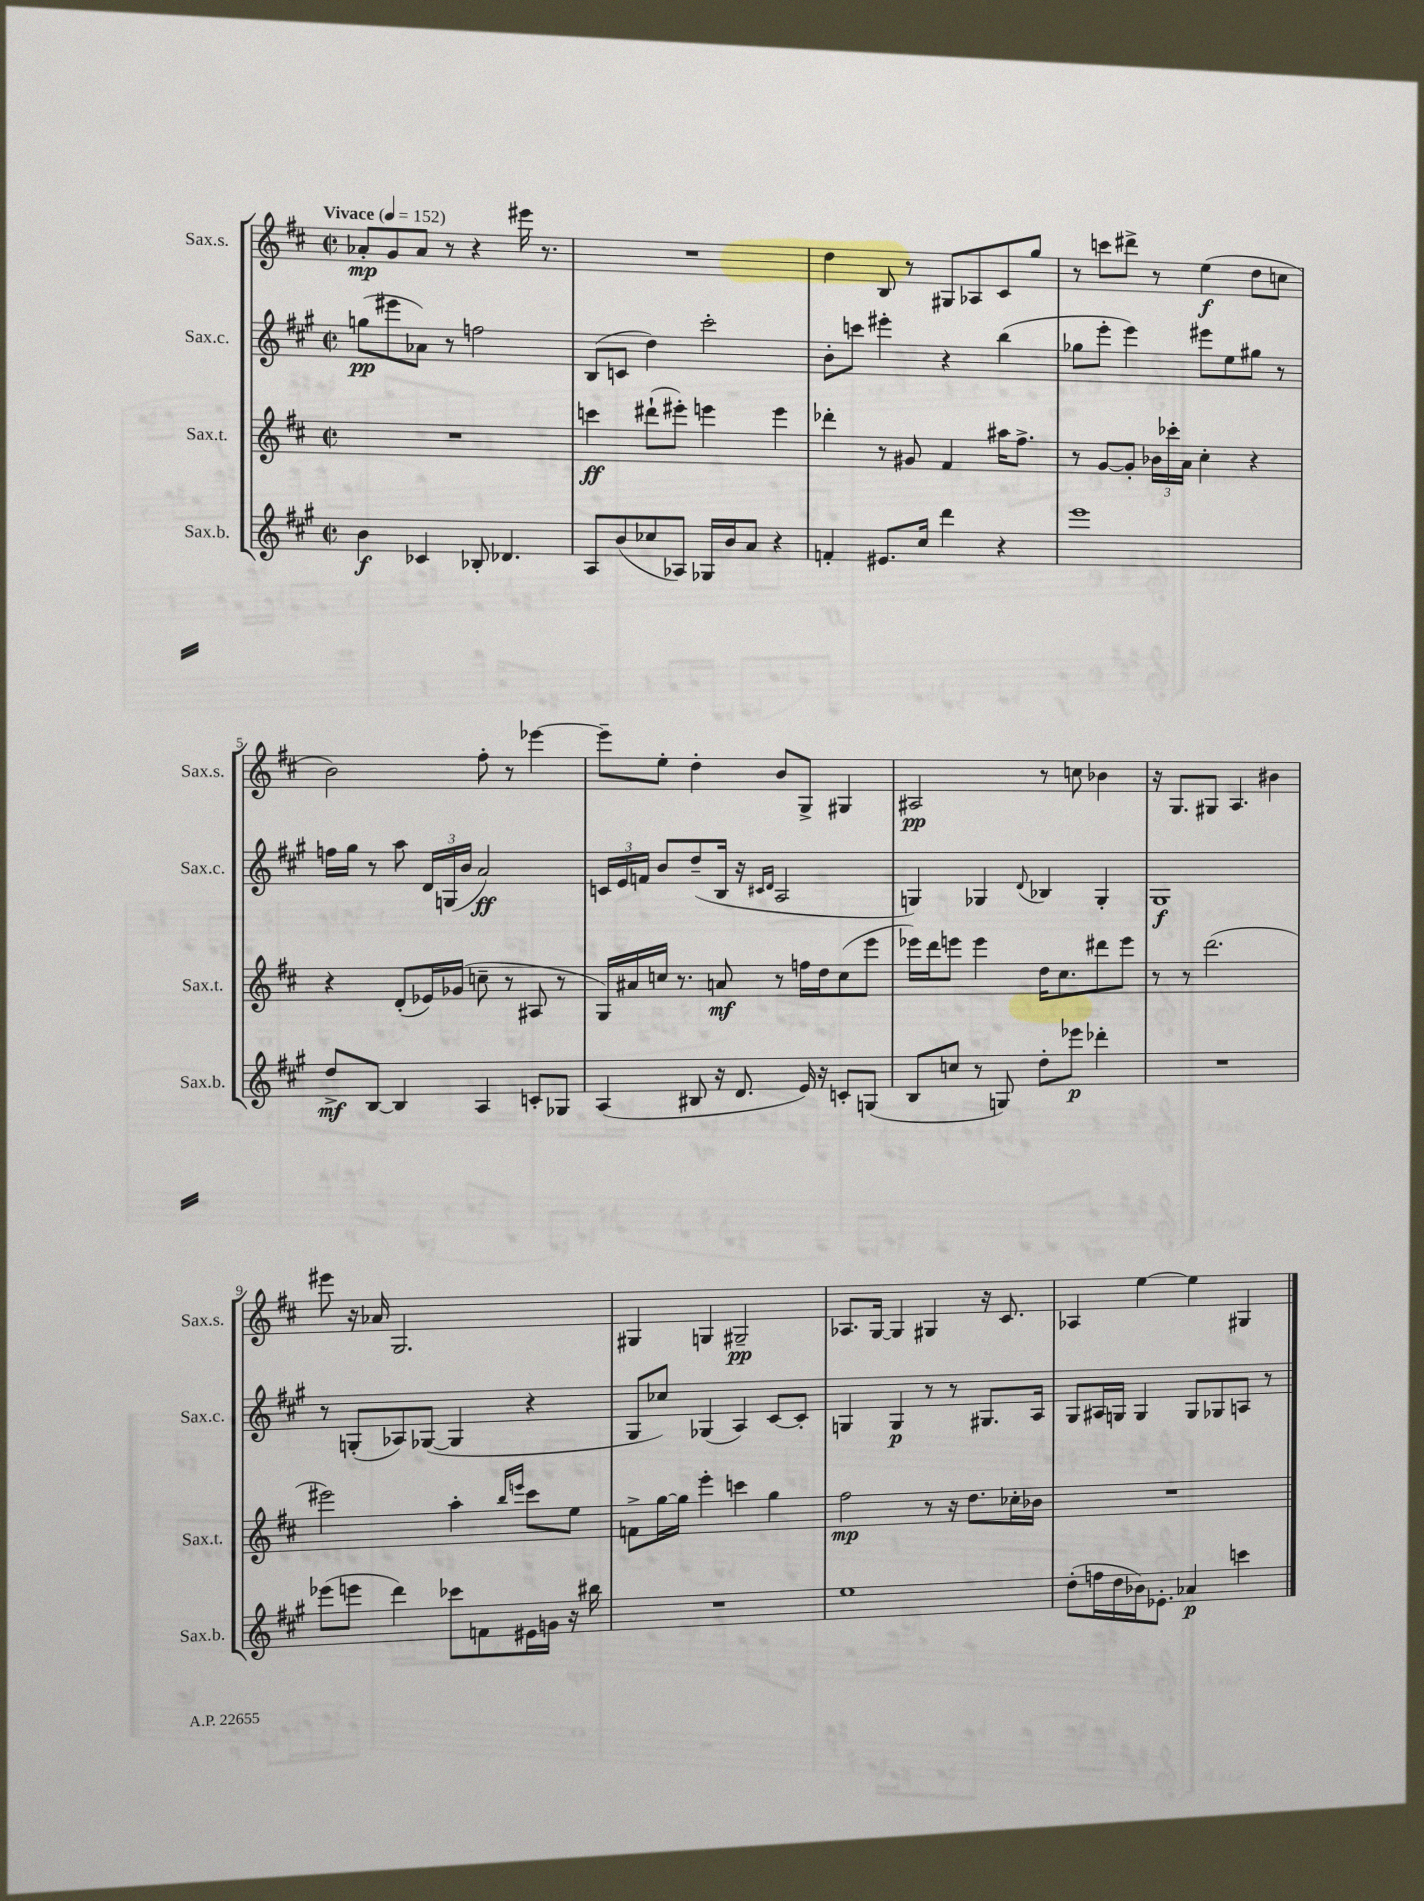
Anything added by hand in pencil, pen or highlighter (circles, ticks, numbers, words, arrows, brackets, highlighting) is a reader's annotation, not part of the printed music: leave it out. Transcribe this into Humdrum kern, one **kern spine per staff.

**kern	**dynam	**kern	**dynam	**kern	**dynam	**kern	**dynam
*part4	*part4	*part3	*part3	*part2	*part2	*part1	*part1
*staff4	*staff4	*staff3	*staff3	*staff2	*staff2	*staff1	*staff1
*I"Sax.b.	*	*I"Sax.t.	*	*I"Sax.c.	*	*I"Sax.s.	*
*I'Sax.b.	*	*I'Sax.t.	*	*I'Sax.c.	*	*I'Sax.s.	*
*clefG2	*	*clefG2	*	*clefG2	*	*clefG2	*
*k[f#c#g#]	*	*k[f#c#]	*	*k[f#c#g#]	*	*k[f#c#]	*
*M2/2	*	*M2/2	*	*M2/2	*	*M2/2	*
*met(c|)	*	*met(c|)	*	*met(c|)	*	*met(c|)	*
*MM152	*	*MM152	*	*MM152	*	*MM152	*
=1	=1	=1	=1	=1	=1	=1	=1
!	!	!	!	!	!	!LO:TX:a:B:t=Vivace	!
4b\	f	1r	.	(8ggn\L	pp	8a-X'/L	mp
.	.	.	.	8eee#X\	.	8g/	.
4c-X/	.	.	.	8a-X\J)	.	8a-/J	.
.	.	.	.	8r	.	8r	.
8B-X'/	.	.	.	2ffn\	.	4r	.
4.d-X/	.	.	.	.	.	.	.
.	.	.	.	.	.	16eee#X\	.
.	.	.	.	.	.	8.r	.
=2	=2	=2	=2	=2	=2	=2	=2
8A/L	.	4cccn\	ff	(8B/L	.	1r	.
(8b/	.	.	.	8cn/J	.	.	.
8cc-X/	.	(8ddd#X`\L	.	4dd\)	.	.	.
8A-X/J)	.	8eee#X'\J)	.	.	.	.	.
16G-X/LL	.	4eeen\	.	2ccc#'\	.	.	.
16b/J	.	.	.	.	.	.	.
8a/J	.	.	.	.	.	.	.
4r	.	4eee\	.	.	.	.	.
=3	=3	=3	=3	=3	=3	=3	=3
4fn'/	.	4ddd-X'\	.	8b'\L	.	4dd\	.
.	.	.	.	8cccn\J	.	.	.
8.e#X/L	.	8r	.	4eee#X'\	.	8B/	.
.	.	8g#X/	.	.	.	8r	.
16cc#/Jk	.	.	.	.	.	.	.
4ddd\	.	4f#/	.	4r	.	8G#X/L	.
.	.	.	.	.	.	8A-X/	.
4r	.	16aa#X\KL	.	(4bb\	.	8c#/	.
.	.	8.ff#^\J	.	.	.	.	.
.	.	.	.	.	.	8gg/J	.
=4	=4	=4	=4	=4	=4	=4	=4
1eee	.	8r	.	8gg-X\L	.	8r	.
.	.	[8g/L	.	8eee'\J	.	8cccn\L	.
.	.	8g'/J]	.	4eee\)	.	8ddd#X^\J	.
.	.	24b-X\LL	.	.	.	8r	.
.	.	24ccc-X'\	.	.	.	.	.
.	.	24a\JJ	.	.	.	.	.
.	.	4cc#'\	.	8eee#X\L	.	(4ee\	f
.	.	.	.	8ee\	.	.	.
.	.	4r	.	8gg#X\J	.	8dd\L	.
.	.	.	.	8r	.	8ccn\J	.
!!LO:LB:g=z
=5	=5	=5	=5	=5	=5	=5	=5
8dd^/L	mf	4r	.	16ffn\LL	.	2b\)	.
.	.	.	.	16gg#\JJ	.	.	.
[8B/J	.	.	.	8r	.	.	.
4B/]	.	(8d'/L	.	8aa\	.	.	.
.	.	16e-X/L)	.	24d/LL	.	.	.
.	.	.	.	(24Gn/	.	.	.
.	.	(16g-X/JJ	.	.	.	.	.
.	.	.	.	24b/JJ	.	.	.
4A/	.	8ccn~\	.	2a/)	ff	8ff#'\	.
.	.	8r	.	.	.	8r	.
8cn'/L	.	8A#X/	.	.	.	[4eee-X\	.
8G-X/J	.	8r	.	.	.	.	.
=6	=6	=6	=6	=6	=6	=6	=6
(4A/	.	16G/LL)	.	24cn/LL	.	8eee-~\L]	.
.	.	.	.	24e/	.	.	.
.	.	16a#X/	.	.	.	.	.
.	.	.	.	24fn/JJ	.	.	.
.	.	16ccn/JJ	.	8b/L	.	8ee'\J	.
.	.	8.r	.	.	.	.	.
8B#X/	.	.	.	(8dd~/	.	4dd'\	.
16r	.	8an/	mf	16B/Jk	.	.	.
8.d/	.	.	.	16r	.	.	.
.	.	.	.	16qqc#X/LL	.	.	.
.	.	.	.	16qqd/JJ	.	.	.
.	.	8r	.	2A/	.	8b/L	.
16e/)	.	16ffn\LL	.	.	.	8G^/J	.
16r	.	16dd\J	.	.	.	.	.
8cn'/L	.	(8cc\	.	.	.	4G#X/	.
(8Gn/J	.	8eee\J	.	.	.	.	.
=7	=7	=7	=7	=7	=7	=7	=7
8B/L	.	16eee-X\LL)	.	4Gn/)	.	2A#X/	pp
.	.	16ddd\J	.	.	.	.	.
8ccn/J	.	8eeen\J	.	.	.	.	.
8r	.	4eee\	.	4G-X/	.	.	.
8Gn/)	.	.	.	.	.	.	.
.	.	.	.	8qqd/	.	.	.
8dd'\L	.	16dd\KL	.	4B-X/	.	8r	.
.	.	8.cc#\	.	.	.	.	.
8eee-X\J	p	.	.	.	.	8ccn\	.
4ddd-X'\	.	8ddd#X\	.	4G-'/	.	4b-X\	.
.	.	8eee\J	.	.	.	.	.
=8	=8	=8	=8	=8	=8	=8	=8
1r	.	8r	.	1G#	f	16r	.
.	.	.	.	.	.	8.G/L	.
.	.	8r	.	.	.	.	.
.	.	(2.ddd\	.	.	.	8G#X/J	.
.	.	.	.	.	.	4.A/	.
.	.	.	.	.	.	4b#X\	.
!!LO:LB:g=z
=9	=9	=9	=9	=9	=9	=9	=9
(8eee-X\L	.	2eee#X\)	.	8r	.	8eee#X\	.
8eeen\J	.	.	.	(8Gn'/L	.	16r	.
.	.	.	.	.	.	16a-X/	.
4ddd\)	.	.	.	8A-X/)	.	2.G/	.
.	.	.	.	([8G-X/J	.	.	.
8ccc-X\L	.	4aa'\	.	4G-/]	.	.	.
8fn\	.	.	.	.	.	.	.
.	.	16qqbb/LL	.	.	.	.	.
.	.	16qqeeen/JJ	.	.	.	.	.
16e#X\L	.	8ccc#\L	.	4r	.	.	.
16gn\JJ	.	.	.	.	.	.	.
16r	.	8ee\J	.	.	.	.	.
16bb#X\	.	.	.	.	.	.	.
=10	=10	=10	=10	=10	=10	=10	=10
1r	.	8fn^\L	.	8G#/L	.	4G#X/	.
.	.	[16gg\L	.	8cc-X/J)	.	.	.
.	.	16gg\JJ]	.	.	.	.	.
.	.	4eee'\	.	(4G-X/	.	4Gn/	.
.	.	4cccn\	.	4A/)	.	2G#X~/	pp
.	.	4gg\	.	[8c#/L	.	.	.
.	.	.	.	8c#'/J]	.	.	.
=11	=11	=11	=11	=11	=11	=11	=11
1ee	.	2ff#\	mp	4Gn/	.	8.A-X/L	.
.	.	.	.	.	.	[16G/Jk	.
.	.	.	.	4G/	p	4G/]	.
.	.	8r	.	8r	.	4G#X/	.
.	.	16r	.	8r	.	.	.
.	.	8.dd\L	.	.	.	.	.
.	.	.	.	8.G#X/L	.	16r	.
.	.	.	.	.	.	8.c#/	.
.	.	16cc-X'\L	.	.	.	.	.
.	.	16b-X\JJ	.	16A/Jk	.	.	.
=12	=12	=12	=12	=12	=12	=12	=12
(8dd'\L	.	1r	.	8G#/L	.	4A-X/	.
16ffn\L	.	.	.	16A#X/L	.	.	.
16dd\	.	.	.	16Gn/JJ	.	.	.
16b-X\J)	.	.	.	4G/	.	[4ee\	.
8.e-X'\J	.	.	.	.	.	.	.
4a-X/	p	.	.	8G/L	.	4ee\]	.
.	.	.	.	8G-X/	.	.	.
4cccn\	.	.	.	8An/J	.	4G#X/	.
.	.	.	.	8r	.	.	.
==	==	==	==	==	==	==	==
*-	*-	*-	*-	*-	*-	*-	*-
